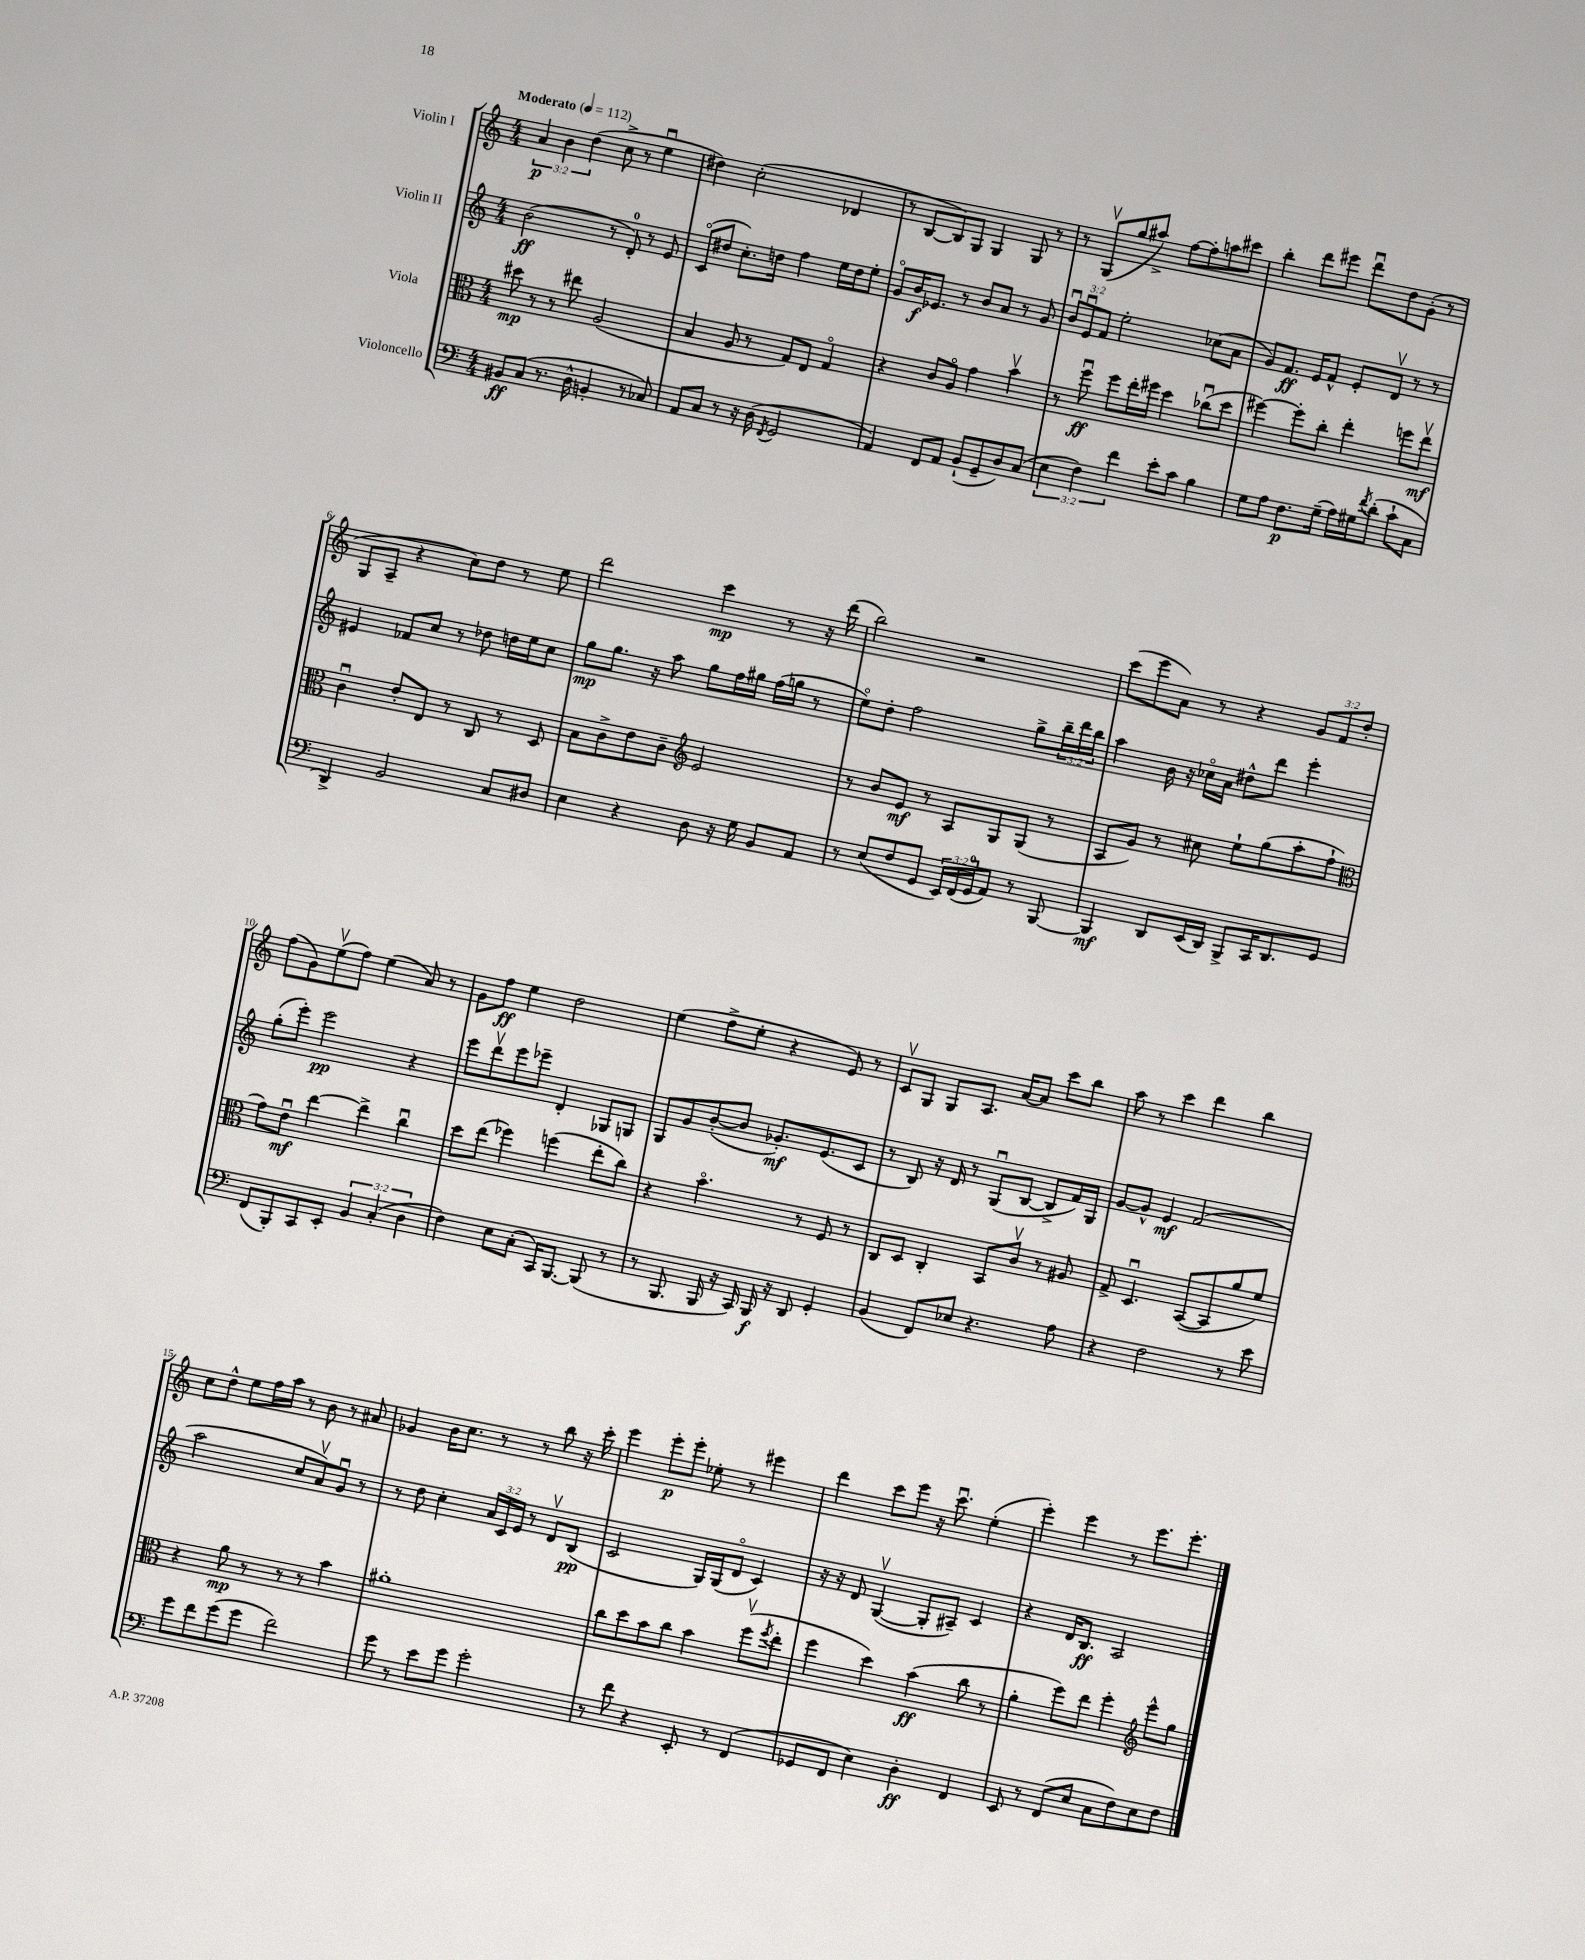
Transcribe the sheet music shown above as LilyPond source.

<<
\new StaffGroup <<
\new Staff = "s0" \with { instrumentName = "Violin I" } {
    \clef treble \key c \major \numericTimeSignature \time 4/4 \override Staff.TupletNumber.text = #tuplet-number::calc-fraction-text \tempo "Moderato" 4 = 112
    \tuplet 3/2 { a'4\p b'4 d''4( } c''8-> r8 e''4\downbow |
    dis''4) c''2-.( des'4 |
    r8 b8~ b8) g8 g4 g8 r8 |
    r8 g8\upbow( g''8 ais''8->) f''8~ f''8-. a''8 cis'''8 |
    b''4-. d'''8 eis'''8 d'''8\downbow d''8 g'8-.( r8 |
    g8 a8-- r4 c''8) d''8 r8 e''8 |
    d'''2 c'''4\mp r8 r16 d'''16( |
    b''2) r2 |
    c'''8( e'''8 a'8) r8 r4 \tuplet 3/2 { g'8 f'8 d''8-. } |
    f''8( g'8) e''8\upbow( f''8) e''4( a'8) r8 |
    g'8 f''8\ff e''4 d''2 |
    e''4( f''8-> e''8-. r4 e'8) r8 |
    c'8\upbow g8 g8 a8. a'16~ a'8 c'''8 b''8 |
    a''8 r8 c'''4 d'''4 b''4 |
    c''8 d''8-^ e''8 f''16 a''16 r8 b'8 r8 ais'8 |
    ges'4 b'16 c''8. r8 r8 b''8 r16 c'''16-. |
    e'''4 e'''8-.\p e'''8-. ees''8-. r8 eis'''4 |
    d'''4 c'''8 e'''8 r16 c'''8.\downbow e''4-.( |
    e'''4-.) e'''4 r8 e'''8. e'''8.-. \bar "|." |
}
\new Staff = "s1" \with { instrumentName = "Violin II" } {
    \clef treble \key c \major \numericTimeSignature \time 4/4 \override Staff.TupletNumber.text = #tuplet-number::calc-fraction-text
    b'2\ff( r8 d'8-0-.) r8 e'8 |
    c'8\flageolet( dis''8 c''8.-.) d''16 f''4 e''16 d''16 e''8-. |
    g'8\flageolet b'16\f ees'8. r8 b'8 a'8 r8 g'8 |
    \tuplet 3/2 { b'8\downbow e'8\downbow f'8 } e''2-. ces''8( a'8 |
    g'8) f'8.\ff e'16 f'8-^ e'8-. d'8\upbow r8 r8 |
    eis'4 fes'8 c''8 r8 des''8 d''16 e''16 c''8 |
    g''8\mp g''8. r16 a''8 g''8 f''16 gis''16 f''16( g''16 r8 |
    e''8\flageolet) d''8-. f''2 g''8-> \tuplet 3/2 { b''16-- d'''16 b''16 } |
    a''4 b'16 r16 ces''16\flageolet a'16 dis''8-^ d'''8 e'''4-. |
    g''8-.( e'''8-.) e'''2\pp r4 |
    e'''8 d'''8\upbow e'''8 ees'''8-- d'4-. ges8 g8 |
    g8 g'8 b'8~-.( b'8 ges'8.-.\mf) e'8.( c'8 |
    r8 b8) r16 d'16 r8 g8\downbow( b8~ b8-> f'16) g16 |
    g'8~ g'8-^ e'4\mf f'2( |
    a''2 c''8 a'8\upbow) g'8\downbow r8 |
    r8 d''8 c''4-. \tuplet 3/2 { a'16 c'16 e'16 } r8 d'8\upbow b8\pp( |
    c'2 g16) g16( d'8\flageolet c'4) |
    r16 r16 d'8 g4~\upbow( g8-. ais8--) c'4 |
    r4 d'16 b8.\ff a2 \bar "|." |
}
\new Staff = "s2" \with { instrumentName = "Viola" } {
    \clef alto \key c \major \numericTimeSignature \time 4/4
    dis''8\mp r8 r8 eis''8 a2( |
    b4 a8 r8 g8) e8 g4\flageolet |
    r4 c'8 a8\flageolet g'4 b'4\upbow |
    r8 f''8\downbow\ff f''8 e''16-. fis''16 d''4 ces''8\downbow( d''8 |
    fis''4~) fis''8-. c''8-. e''4-. f''8 e''8\upbow\mf |
    c'4\downbow e'8-. e8 r8 c8 r8 d8 |
    b8 c'8-> e'8 c'8-- \clef treble e'2 |
    r8 b'8 e'8\mf r8 a8 g8 g8( r8 |
    a8 g'8) r8 cis''8 e''8-! g''8( a''8-. f''8-! |
    \clef alto g'8) e'8\downbow\mf e''4~ e''4-> c''4\downbow |
    d''8 e''8( fes''4) f''4( e''8-. c''8) |
    r4 b'4.\flageolet r8 f8 r8 |
    c8 d8 c4-. b,8 c'8\upbow r8 ais8 |
    g8-> d4.\downbow b,8~( b,8 a'8 f'8) |
    r4 a'8\mp r8 r8 r8 b'4 |
    ais'1-. |
    c''8 d''8 b'8 c''8 b'4 f''8\upbow( \acciaccatura { f''8 } e''8-. |
    f''4 d''4) b'4\ff( c''8 r8 |
    a'4-. f''8) e''8 f''4-. \clef treble e'''8-^ g''8 \bar "|." |
}
\new Staff = "s3" \with { instrumentName = "Violoncello" } {
    \clef bass \key c \major \numericTimeSignature \time 4/4 \override Staff.TupletNumber.text = #tuplet-number::calc-fraction-text
    bis,8\ff c8( r8. d16-^ b,4-. r8 ces8) |
    a,8 c8 r8 r16 d16( \acciaccatura { f,8 } g,2 |
    a,4) f,8 a,8 b,8-!( g,8-- d8) c8( |
    \tuplet 3/2 { e4 f4) f'4 } e'8-. c'8 b4 |
    g8 a8 f8.\p g16--( a16) gis16 \acciaccatura { f'8 } d'8-.( c'8-! c8 |
    d,4->) b,2 c8 dis8 |
    e4 r4 d8 r16 g16 b,8 a,8 |
    r8 e8( f8 g,8 \tuplet 3/2 { e,16) f,16( g,16-0 } a,8) r8 b,,8~ |
    b,,4\mf d,8 e,16( d,16) b,,8-> c,16 d,8. g,8 |
    f,8( b,,8-.) c,8 e,8-. \tuplet 3/2 { b,4 c4-.( d4 } |
    f4) e8 c8-.( c,16) b,,8.~ b,,8( r8 |
    r8 b,,8. b,,16 r16 c,16) b,,16\f r16 d,8 g,4-. |
    b,4( f,8) ees8 r4. a8 |
    r4 f2 r8 e'8 |
    g'8 f'8 g'8( g'8 f'2) |
    g'8 r8 e'8 g'8 g'2-. |
    r8 f'8 r4 e,8-. r8 f,4( |
    ges,8 f,8 e4) d4-.\ff f,4 |
    e,8 r8 f,8( e8 c8 f8) e8 f8 \bar "|." |
}
>>
>>
